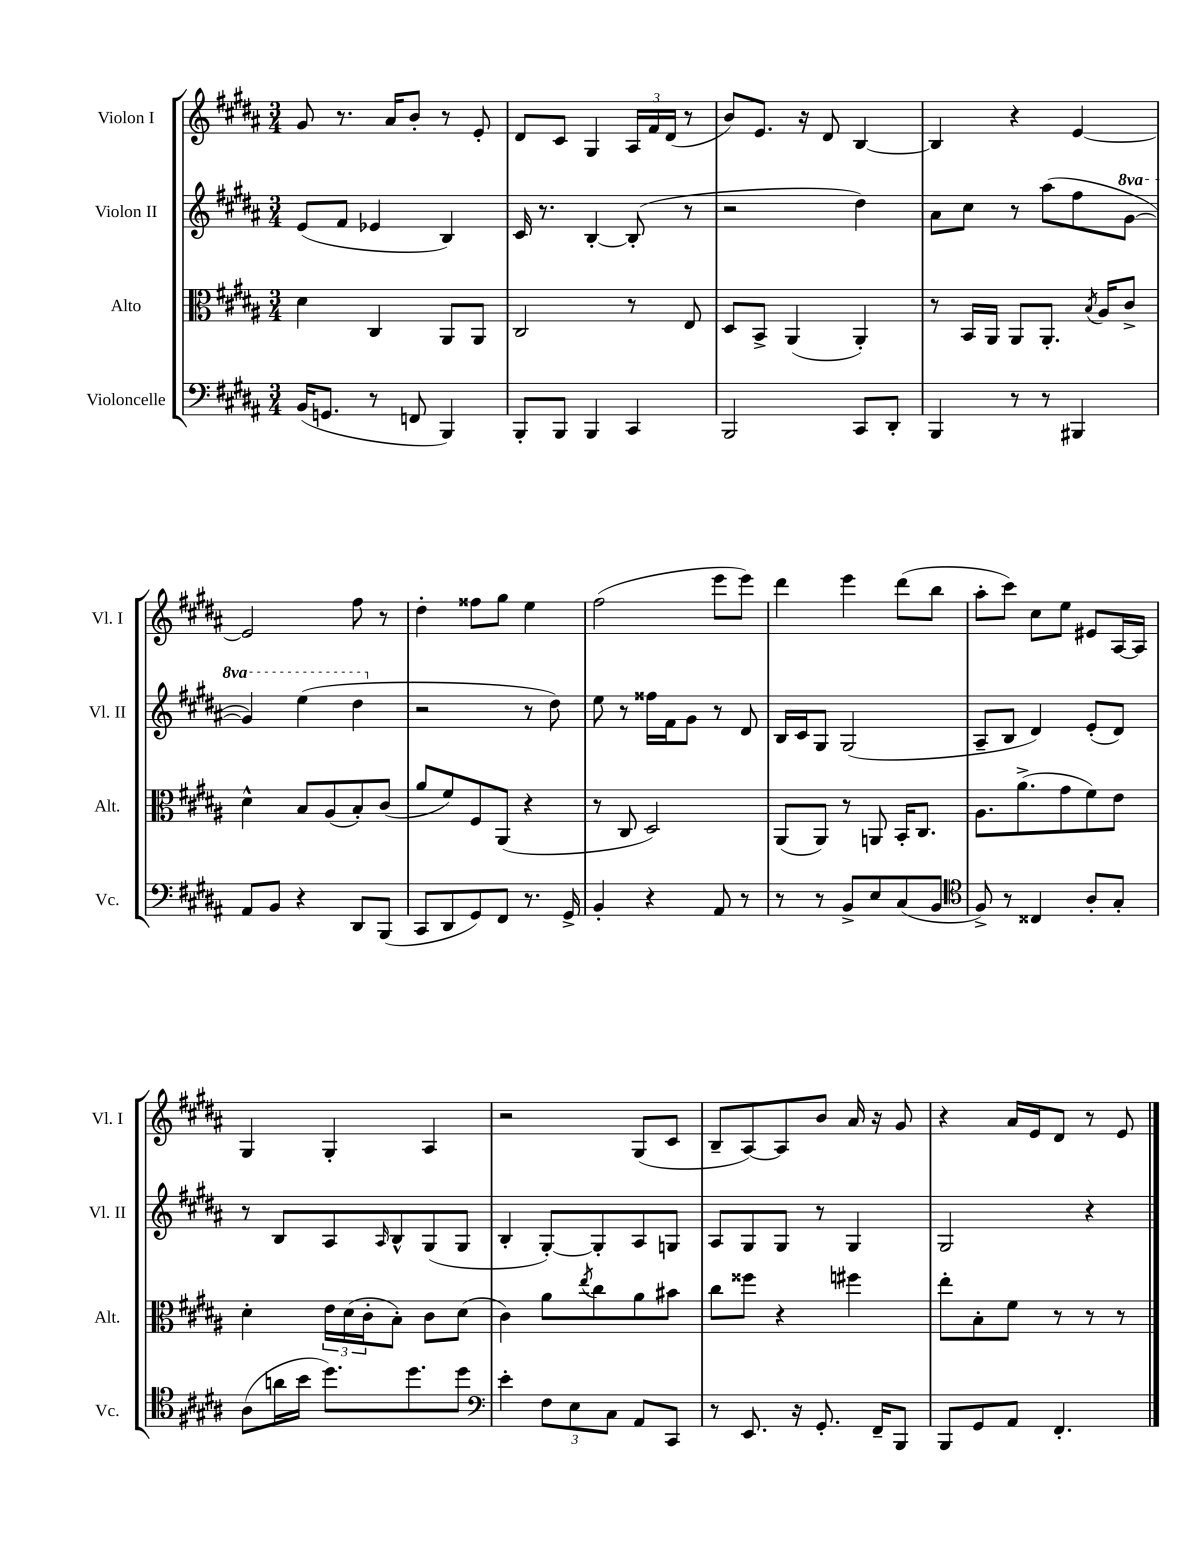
<<
\new StaffGroup <<
\new Staff = "s0" \with { instrumentName = "Violon I" shortInstrumentName = "Vl. I" } {
    \clef treble \key b \major \numericTimeSignature \time 3/4
    gis'8 r8. ais'16 b'8-. r8 e'8-. |
    dis'8 cis'8 gis4 \tuplet 3/2 { ais16 fis'16 dis'16( } r8 |
    b'8) e'8. r16 dis'8 b4~ |
    b4 r4 e'4~ |
    e'2 fis''8 r8 |
    dis''4-. fisis''8 gis''8 e''4 |
    fis''2( e'''8 e'''8) |
    dis'''4 e'''4 dis'''8( b''8 |
    ais''8-. cis'''8) cis''8 e''8 eis'8 ais16~ ais16 |
    gis4 gis4-. ais4 |
    r2 gis8( cis'8 |
    b8-- ais8~) ais8 b'8 ais'16 r16 gis'8 |
    r4 ais'16 e'16 dis'8 r8 e'8 \bar "|." |
}
\new Staff = "s1" \with { instrumentName = "Violon II" shortInstrumentName = "Vl. II" } {
    \clef treble \key b \major \numericTimeSignature \time 3/4 \set Staff.ottavationMarkups = #ottavation-simple-ordinals
    e'8( fis'8 ees'4 b4) |
    cis'16 r8. b4~-. b8-.( r8 |
    r2 dis''4) |
    ais'8 cis''8 r8 ais''8( fis''8 \ottava #1 gis''8~ |
    gis''4) e'''4( dis'''4 \ottava #0 |
    r2 r8 dis''8) |
    e''8 r8 fisis''16 fis'16 gis'8 r8 dis'8 |
    b16 cis'16 gis8 gis2( |
    ais8-- b8 dis'4) e'8-.( dis'8) |
    r8 b8 ais8 \grace { ais16 } b8-^ gis8( gis8 |
    b4-. gis8~-.) gis8-. ais8 g8 |
    ais8 gis8 gis8 r8 gis4 |
    gis2 r4 \bar "|." |
}
\new Staff = "s2" \with { instrumentName = "Alto" shortInstrumentName = "Alt." } {
    \clef alto \key b \major \numericTimeSignature \time 3/4
    dis'4 cis4 ais,8 ais,8 |
    cis2 r8 e8 |
    dis8 b,8-> ais,4( ais,4-.) |
    r8 b,16 ais,16 ais,8 ais,8.-. \acciaccatura { b8 } ais16 cis'8-> |
    dis'4-^ b8 ais8( b8-.) cis'8( |
    ais'8 fis'8) fis8 ais,8( r4 |
    r8 cis8 dis2) |
    ais,8( ais,8) r8 a,8 b,16-. cis8. |
    ais8. ais'8.->( gis'8 fis'8) e'8 |
    dis'4-. \tuplet 3/2 { e'16 dis'16( cis'16-. } b8-.) cis'8 dis'8( |
    cis'4) ais'8 \acciaccatura { e''8 } cis''8 ais'8 bis'8 |
    cis''8 fisis''8 r4 fis''4 |
    e''8-. b8-. fis'8 r8 r8 r8 \bar "|." |
}
\new Staff = "s3" \with { instrumentName = "Violoncelle" shortInstrumentName = "Vc." } {
    \clef bass \key b \major \numericTimeSignature \time 3/4
    b,16( g,8. r8 f,8 b,,4) |
    b,,8-. b,,8 b,,4 cis,4 |
    b,,2 cis,8 dis,8-. |
    b,,4 r8 r8 bis,,4 |
    ais,8 b,8 r4 dis,8 b,,8( |
    cis,8 dis,8 gis,8) fis,8 r8. gis,16-> |
    b,4-. r4 ais,8 r8 |
    r8 r8 b,8-> e8 cis8( b,8 |
    \clef tenor fis8->) r8 cisis4 ais8-. gis8-. |
    ais8( a'16 b'16 dis''8.) dis''8. dis''8 |
    \clef bass e'4-. \tuplet 3/2 { fis8 e8 cis8 } ais,8 cis,8 |
    r8 e,8. r16 gis,8.-. fis,16-- b,,8 |
    b,,8 gis,8 ais,8 fis,4.-. \bar "|." |
}
>>
>>
\layout { \context { \Score \remove "Bar_number_engraver" } }
